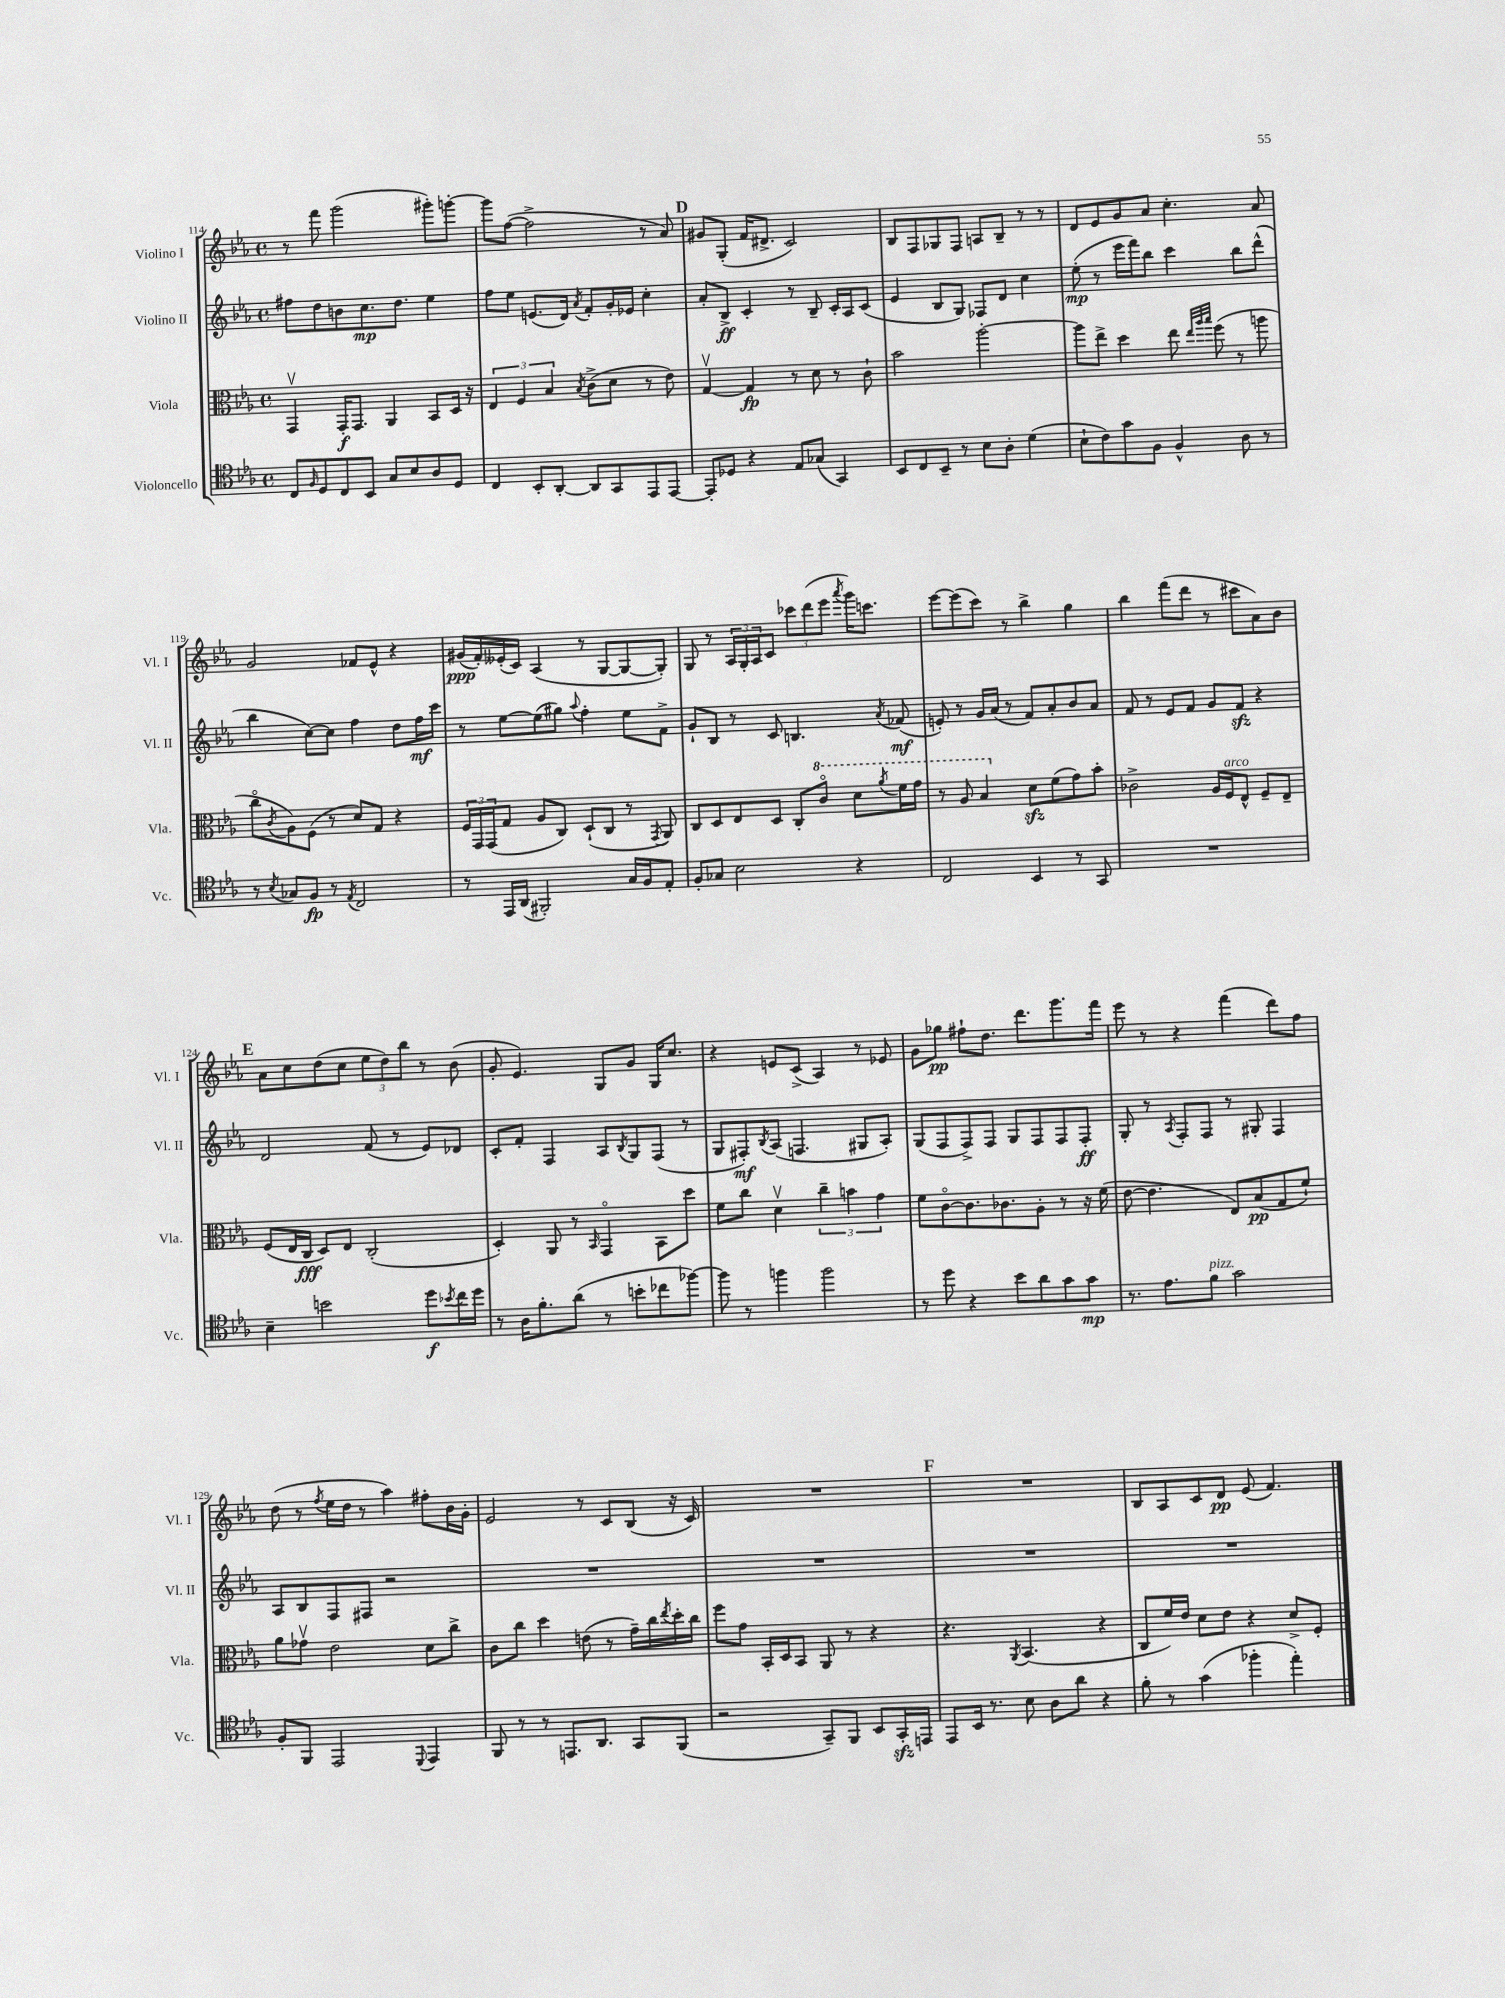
<<
\new StaffGroup <<
\new Staff = "s0" \with { instrumentName = "Violino I" shortInstrumentName = "Vl. I" } {
    \clef treble \key ees \major \defaultTimeSignature \time 4/4
    r8 f'''8 g'''2( gis'''8-.) g'''8~-. |
    g'''8 f''8~( f''2-> r8 aes'8) |
    \mark \markup { \bold "D" } gis'8 g8-.( f'16 dis'8.-> c'2) |
    bes8 f8 ges8 f8 a8 bes8-- r8 r8 |
    d'8 ees'8 g'8 aes'8 c''4.-. aes'8 |
    g'2 fes'8 ees'8-^ r4 |
    gis'16\ppp( f'16-.) eeses'16-.( c'16) aes4( r8 g8~ g8~ g8-.) |
    g8 r8 \tuplet 3/2 { aes16 g16-. aes16 } c'8 \tuplet 3/2 { ces'''8 d'''8( ees'''8 } \acciaccatura { aes'''8 } g'''16) c'''8. |
    ees'''8~ ees'''8( c'''8) r8 bes''4-> g''4 |
    bes''4 f'''8( d'''8 r8 cis'''8 aes'8) bes'8 |
    \mark \markup { \bold "E" } aes'8 c''8 d''8( c''8 \tuplet 3/2 { ees''8 d''8) bes''8 } r8 bes'8( |
    g'8-. ees'4.) g8 g'8 g16 c''8. |
    r4 e'8 c'8->( aes4) r8 ees'8 |
    g'8 ges''8\pp fis''8-! d''8. d'''8. g'''8. f'''16 |
    ees'''8 r8 r4 f'''4( d'''8) f''8 |
    d''8( r8 \acciaccatura { f''8 } ees''16 d''16 r8 aes''4) fis''8-. bes'16 g'16-. |
    ees'2 r8 c'8 bes8( r16 c'16) |
    R1 |
    \mark \markup { \bold "F" } R1 |
    bes8 aes8 c'8 d'8\pp ees'8( f'4.) \bar "|." |
}
\new Staff = "s1" \with { instrumentName = "Violino II" shortInstrumentName = "Vl. II" } {
    \clef treble \key ees \major \defaultTimeSignature \time 4/4
    fis''8 d''8 b'8 c''8.\mp d''8. ees''4 |
    f''8 ees''8 e'8.( d'16) \acciaccatura { aes'8 } f'8-. g'16-. ees'16 c''4-. |
    \mark \markup { \bold "D" } aes'8-. bes8->\ff c'4-. r8 bes8-- c'16-. aes16 c'8( |
    ees'4 bes8 g8) fes8 d'8 c''4 |
    ees''8-.\mp( r8 ees'''16 f'''16) bes''8 c'''4 bes''8 d'''8-^( |
    bes''4 c''8~) c''8 f''4 d''8 f''16\mf c'''16 |
    r8 ees''8~ ees''8( gis''8) \appoggiatura { aes''8 } f''4-. ees''8 f'8-> |
    g'8-! bes8 r8 c'8 b4. \acciaccatura { aes'8 } fes'8\mf( |
    e'8-.) r8 g'16 aes'16( r8 f'8) aes'8-. bes'8 aes'8 |
    f'8 r8 ees'8 f'8 g'8 f'8\sfz r4 |
    \mark \markup { \bold "E" } d'2 f'8( r8 ees'8) des'8 |
    c'8-. f'8-. f4 aes8 \acciaccatura { bes8 } g8 f8( r8 |
    g8 fis8-.\mf) \acciaccatura { bes8 } aes8( f4. gis8 aes8-.) |
    g8( f8 f8->) f8 g8 f8 f8 f8-.\ff |
    g8-. r8 \acciaccatura { aes8 } f8-. f8 r8 gis8-. f4 |
    aes8 bes8 f8 fis8 r2 |
    R1 |
    R1 |
    \mark \markup { \bold "F" } R1 |
    R1 \bar "|." |
}
\new Staff = "s2" \with { instrumentName = "Viola" shortInstrumentName = "Vla." } {
    \clef alto \key ees \major \defaultTimeSignature \time 4/4
    g,4\upbow g,16-.\f g,8. aes,4 bes,8 d16 r16 |
    \tuplet 3/2 { ees4 f4 bes4 } \acciaccatura { bes8 } c'8->( d'8 r8 ees'8) |
    \mark \markup { \bold "D" } g4~\upbow g4\fp r8 d'8 r8 c'8-! |
    bes'2 aes''2~-. |
    aes''8 ees''8-> d''4 ees''8 \grace { ees''32 aes''32 bes''32 } f''8( r8 a''8 |
    c''8\flageolet \acciaccatura { c'8 } aes8) f8( r8 d'8) g8 r4 |
    \tuplet 3/2 { f16 g,16 g,16( } g8 aes8 c8) d8-!( c8 r8 \acciaccatura { g,8 } aes,8) |
    c8 d8 ees8 d8 c8-. \ottava #1 c''8\flageolet d''8 \acciaccatura { aes''8 } f''16 g''16 |
    r8 aes'8 bes'4 \ottava #0 d'8\sfz f'8( g'8) bes'8-. |
    ces'2-> aes16 f16^\markup { \italic "arco" } ees8-^ f8-- ees8-- |
    \mark \markup { \bold "E" } f8( ees16 c16\fff d8) ees8 c2-.( |
    d4-.) aes,8 r8 \grace { bes,16 } g,4\flageolet bes,8 d''8 |
    f'8 c''8 d'4\upbow \tuplet 3/2 { c''4-- b'4 g'4 } |
    f'8 c'8~\flageolet c'8. ces'8. aes8-. r8 r16 f'16( |
    ees'8~ ees'4. ees8) bes8\pp( g8 f'8-!) |
    aes'8 ges'8\upbow ees'2 d'8 c''8-> |
    c'8 c''8 d''4 e'8( r8 g'16--) c''16 \acciaccatura { ees''8 } d''16-. c''16 |
    f''8 g'8 bes,16-. d16 bes,8 aes,8 r8 r4 |
    \mark \markup { \bold "F" } r4. \acciaccatura { aes,8 } bes,4.( r4 |
    c8 f'16) ees'16 d'8 ees'8 r4 d'8-> f8-. \bar "|." |
}
\new Staff = "s3" \with { instrumentName = "Violoncello" shortInstrumentName = "Vc." } {
    \clef tenor \key ees \major \defaultTimeSignature \time 4/4
    c8 \grace { f16 } d8 c8 bes,8 g8 bes8 aes8 d8 |
    c4 bes,8-. aes,8~-. aes,8 g,8 ees,8 ees,8~ |
    \mark \markup { \bold "D" } ees,8-. des8 r4 ees8 ges8( g,4) |
    bes,8 c8 bes,8-- r8 bes8 aes8-. d'4( |
    bes8-! c'8) g'8 f8 f4-^ aes8 r8 |
    r8 \acciaccatura { bes8 } ges8 f8\fp r8 \acciaccatura { ees8 } c2 |
    r8 ees,16 aes,16( fis,2-.) g16 f16 ees8-. |
    f8-. ges8 bes2 r4 |
    c2 bes,4 r8 g,8 |
    R1 |
    \mark \markup { \bold "E" } bes4-- b'2 d''8\f \acciaccatura { bes'8 } c''16 d''16 |
    r8 aes16 f'8.-. aes'8( r8 b'8-. ces''8 fes''8~) |
    fes''8 r8 f''4 f''2 |
    r8 d''8 r4 bes'8 aes'8 g'8 g'8\mp |
    r8. ees'8. f'8^\markup { \italic "pizz." } g'2 |
    f8-. f,8 ees,2 \appoggiatura { d,8 } ees,4 |
    f,8 r8 r8 e,8. aes,8. g,8 f,8( |
    r2 g,8--) f,8 bes,8 g,16-.\sfz e,16 |
    \mark \markup { \bold "F" } ees,8 bes,16 r8. bes8 aes8 aes'8 r4 |
    f'8-. r8 g'4( fes''4-. ees''4-.) \bar "|." |
}
>>
>>
\layout { \context { \Score currentBarNumber = #114 } }
